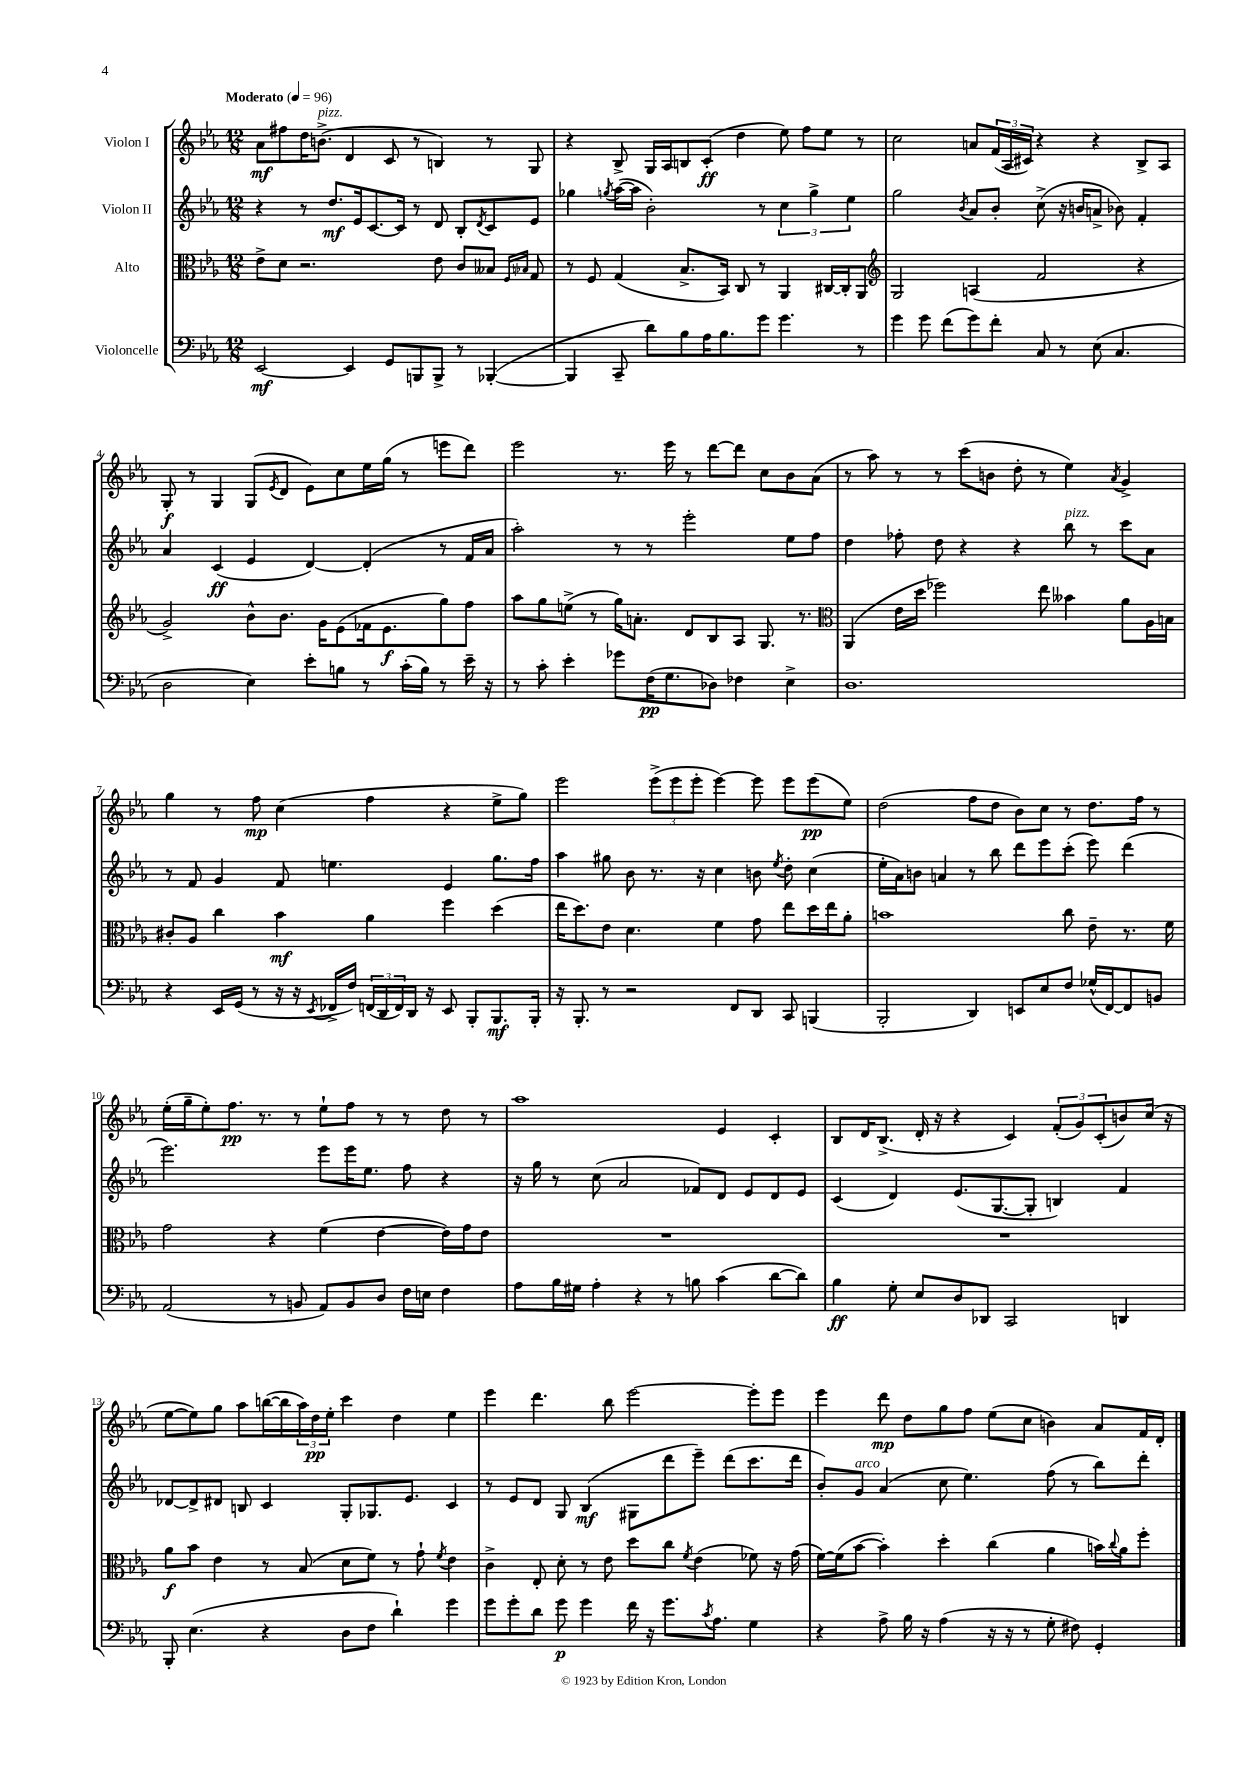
<<
\new StaffGroup <<
\new Staff = "s0" \with { instrumentName = "Violon I" } {
    \clef treble \key ees \major \numericTimeSignature \time 12/8 \tempo "Moderato" 4 = 96
    aes'8\mf fis''8 d''16 b'8.->^\markup { \italic "pizz." }( d'4 c'8 r8 b4) r8 g8 |
    r4 bes8-> g16 aes16 b8 c'8-.\ff( d''4 ees''8) f''8 ees''8 r8 |
    c''2 a'8 \tuplet 3/2 { f'16( aes16 cis'16) } r4 r4 bes8-> aes8 |
    g8-.\f r8 g4 g8( \acciaccatura { ees'8 } d'8 ees'8) c''8 ees''16 g''16( r8 e'''8 d'''8) |
    ees'''2 r8. ees'''16 r8 d'''8~ d'''8 c''8 bes'8 aes'8( |
    r8 aes''8) r8 r8 c'''8( b'8 d''8-. r8 ees''4) \acciaccatura { aes'8 } g'4-> |
    g''4 r8 f''8\mp c''4( f''4 r4 ees''8-> g''8) |
    ees'''2 \tuplet 3/2 { ees'''8->( ees'''8 ees'''8-. } ees'''4~) ees'''8 ees'''8 ees'''8\pp( ees''8) |
    d''2( f''8 d''8 bes'8) c''8 r8 d''8. f''16 r8 |
    ees''16-.( g''16-- ees''8-.) f''8.\pp r8. r8 ees''8-! f''8 r8 r8 d''8 r8 |
    aes''1 ees'4 c'4-. |
    bes8 d'16 bes8.->( d'16-. r16 r4 c'4) \tuplet 3/2 { f'8-.( g'8) c'8-.( } b'8) c''16( r16 |
    ees''8~ ees''8) g''8 aes''8 b''16~( b''16 \tuplet 3/2 { aes''16) d''16\pp ees''16-. } c'''4 d''4 ees''4 |
    ees'''4 d'''4. bes''8 ees'''2~ ees'''8-. ees'''8 |
    ees'''4 d'''8\mp d''8 g''8 f''8 ees''8( c''8 b'4) aes'8 f'16 d'16-. \bar "|." |
}
\new Staff = "s1" \with { instrumentName = "Violon II" } {
    \clef treble \key ees \major \numericTimeSignature \time 12/8
    r4 r8 d''8.\mf ees'16 c'8.~ c'16 r8 d'8 bes8-. \acciaccatura { d'8 } c'8 ees'8 |
    ges''4 \acciaccatura { g''8 } aes''16~( aes''16 bes'2-.) r8 \tuplet 3/2 { c''4 g''4-> ees''4 } |
    g''2 \acciaccatura { bes'8 } aes'8 bes'8-. c''8->( r16 b'16 a'8-> bes'8) f'4-. |
    aes'4 c'4\ff( ees'4 d'4~) d'4-.( r8 f'16 aes'16 |
    aes''2-.) r8 r8 ees'''2-. ees''8 f''8 |
    d''4 fes''8-. d''8 r4 r4 bes''8^\markup { \italic "pizz." } r8 c'''8 aes'8 |
    r8 f'8 g'4 f'8 e''4. ees'4 g''8. f''16 |
    aes''4 gis''8 bes'8 r8. r16 c''4 b'8 \acciaccatura { ees''8 } d''8-. c''4( |
    ees''16-. aes'16) b'8 a'4 r8 bes''8 d'''8 ees'''8 c'''8-.( ees'''8) d'''4( |
    ees'''2.) ees'''8 ees'''16 ees''8. f''8 r4 |
    r16 g''16 r8 c''8( aes'2 fes'8) d'8 ees'8 d'8 ees'8 |
    c'4( d'4) ees'8.( g8.~ g8-. b4) f'4 |
    des'8~ des'8-> dis'8 b8 c'4 g8-. ges8. ees'8. c'4 |
    r8 ees'8 d'8 g8 bes4\mf( gis8 d'''8 ees'''8--) d'''8( c'''8. d'''16 |
    bes'8-.) g'8^\markup { \italic "arco" } aes'4( c''8 ees''4.) f''8( r8 bes''8) d'''8-. \bar "|." |
}
\new Staff = "s2" \with { instrumentName = "Alto" } {
    \clef alto \key ees \major \numericTimeSignature \time 12/8
    ees'8-> d'8 r2. ees'8 c'8 beses8 \grace { f16 bes16 } g8 |
    r8 f8 g4( bes8.-> bes,16) c8 r8 aes,4 cis16~ cis16-. aes,8 |
    \clef treble g2 a4( f'2 r4 |
    g'2->) bes'8-^ bes'8. g'16 ees'8( fes'16 ees'8.\f g''8) f''8 |
    aes''8 g''8 e''8->( r8 g''16) a'8.-. d'8 bes8 aes8 g8. r8. |
    \clef alto aes,4( ees'16 d''16 fes''2) ees''8 beses'4 aes'8 aes16 b16 |
    cis'8-. aes8 c''4 bes'4\mf aes'4 f''4 d''4( |
    ees''16 d''8.) ees'8 d'4. f'4 g'8 ees''8 d''16 ees''16 aes'8-. |
    b'1 c''8 ees'8-- r8. f'16 |
    g'2 r4 f'4( ees'4~ ees'16) g'16 ees'8 |
    R1. |
    R1. |
    aes'8\f bes'8 ees'4 r8 bes8( d'8 f'8) r8 g'8-! \acciaccatura { f'8 } ees'4 |
    c'4-> ees8-. d'8-. r8 ees'8 d''8 c''8 \acciaccatura { f'8 } ees'4( fes'8) r16 g'16( |
    f'16~) f'16( bes'8~ bes'4-.) d''4-. c''4( aes'4 b'16) \appoggiatura { c''8 } aes'16 f''8-. \bar "|." |
}
\new Staff = "s3" \with { instrumentName = "Violoncelle" } {
    \clef bass \key ees \major \numericTimeSignature \time 12/8
    ees,2~\mf ees,4 g,8 b,,8 b,,8-> r8 bes,,4~-.( |
    bes,,4 c,8-- d'8) bes8 aes16 bes8. g'8 g'4. r8 |
    g'4 g'8 f'8( g'8) f'8-. c8 r8 ees8( c4. |
    d2 ees4) ees'8-. b8 r8 c'16-.( b16) r8 ees'16-- r16 |
    r8 c'8-. ees'4-. ges'8 f16\pp( g8. des8) fes4 ees4-> |
    d1. |
    r4 ees,16 g,16( r8 r16 r16 \acciaccatura { ees,8 } fes,16-> f16) \tuplet 3/2 { f,16( d,16 f,16) } d,16 r16 ees,8 bes,,8-. bes,,8.\mf bes,,16-. |
    r16 bes,,8.-. r8 r2 f,8 d,8 c,8 b,,4( |
    bes,,2-. d,4) e,8 ees8 f8 ges16-^( f,16~) f,8 b,8 |
    aes,2( r8 b,8 aes,8) b,8 d8 f16 e16 f4 |
    aes8 bes16 gis16 aes4-. r4 r8 b8 c'4( d'8~ d'8) |
    bes4\ff g8-. ees8 d8 des,8 c,2 d,4 |
    bes,,8-. ees4.( r4 d8 f8 d'4-!) g'4 |
    g'8 g'8-. d'8 g'8\p g'4 f'16 r16 g'8. \acciaccatura { c'8 } aes8. g4 |
    r4 aes8-> bes16 r16 aes4( r16 r16 r8 g8-. fis8) g,4-. \bar "|." |
}
>>
>>
